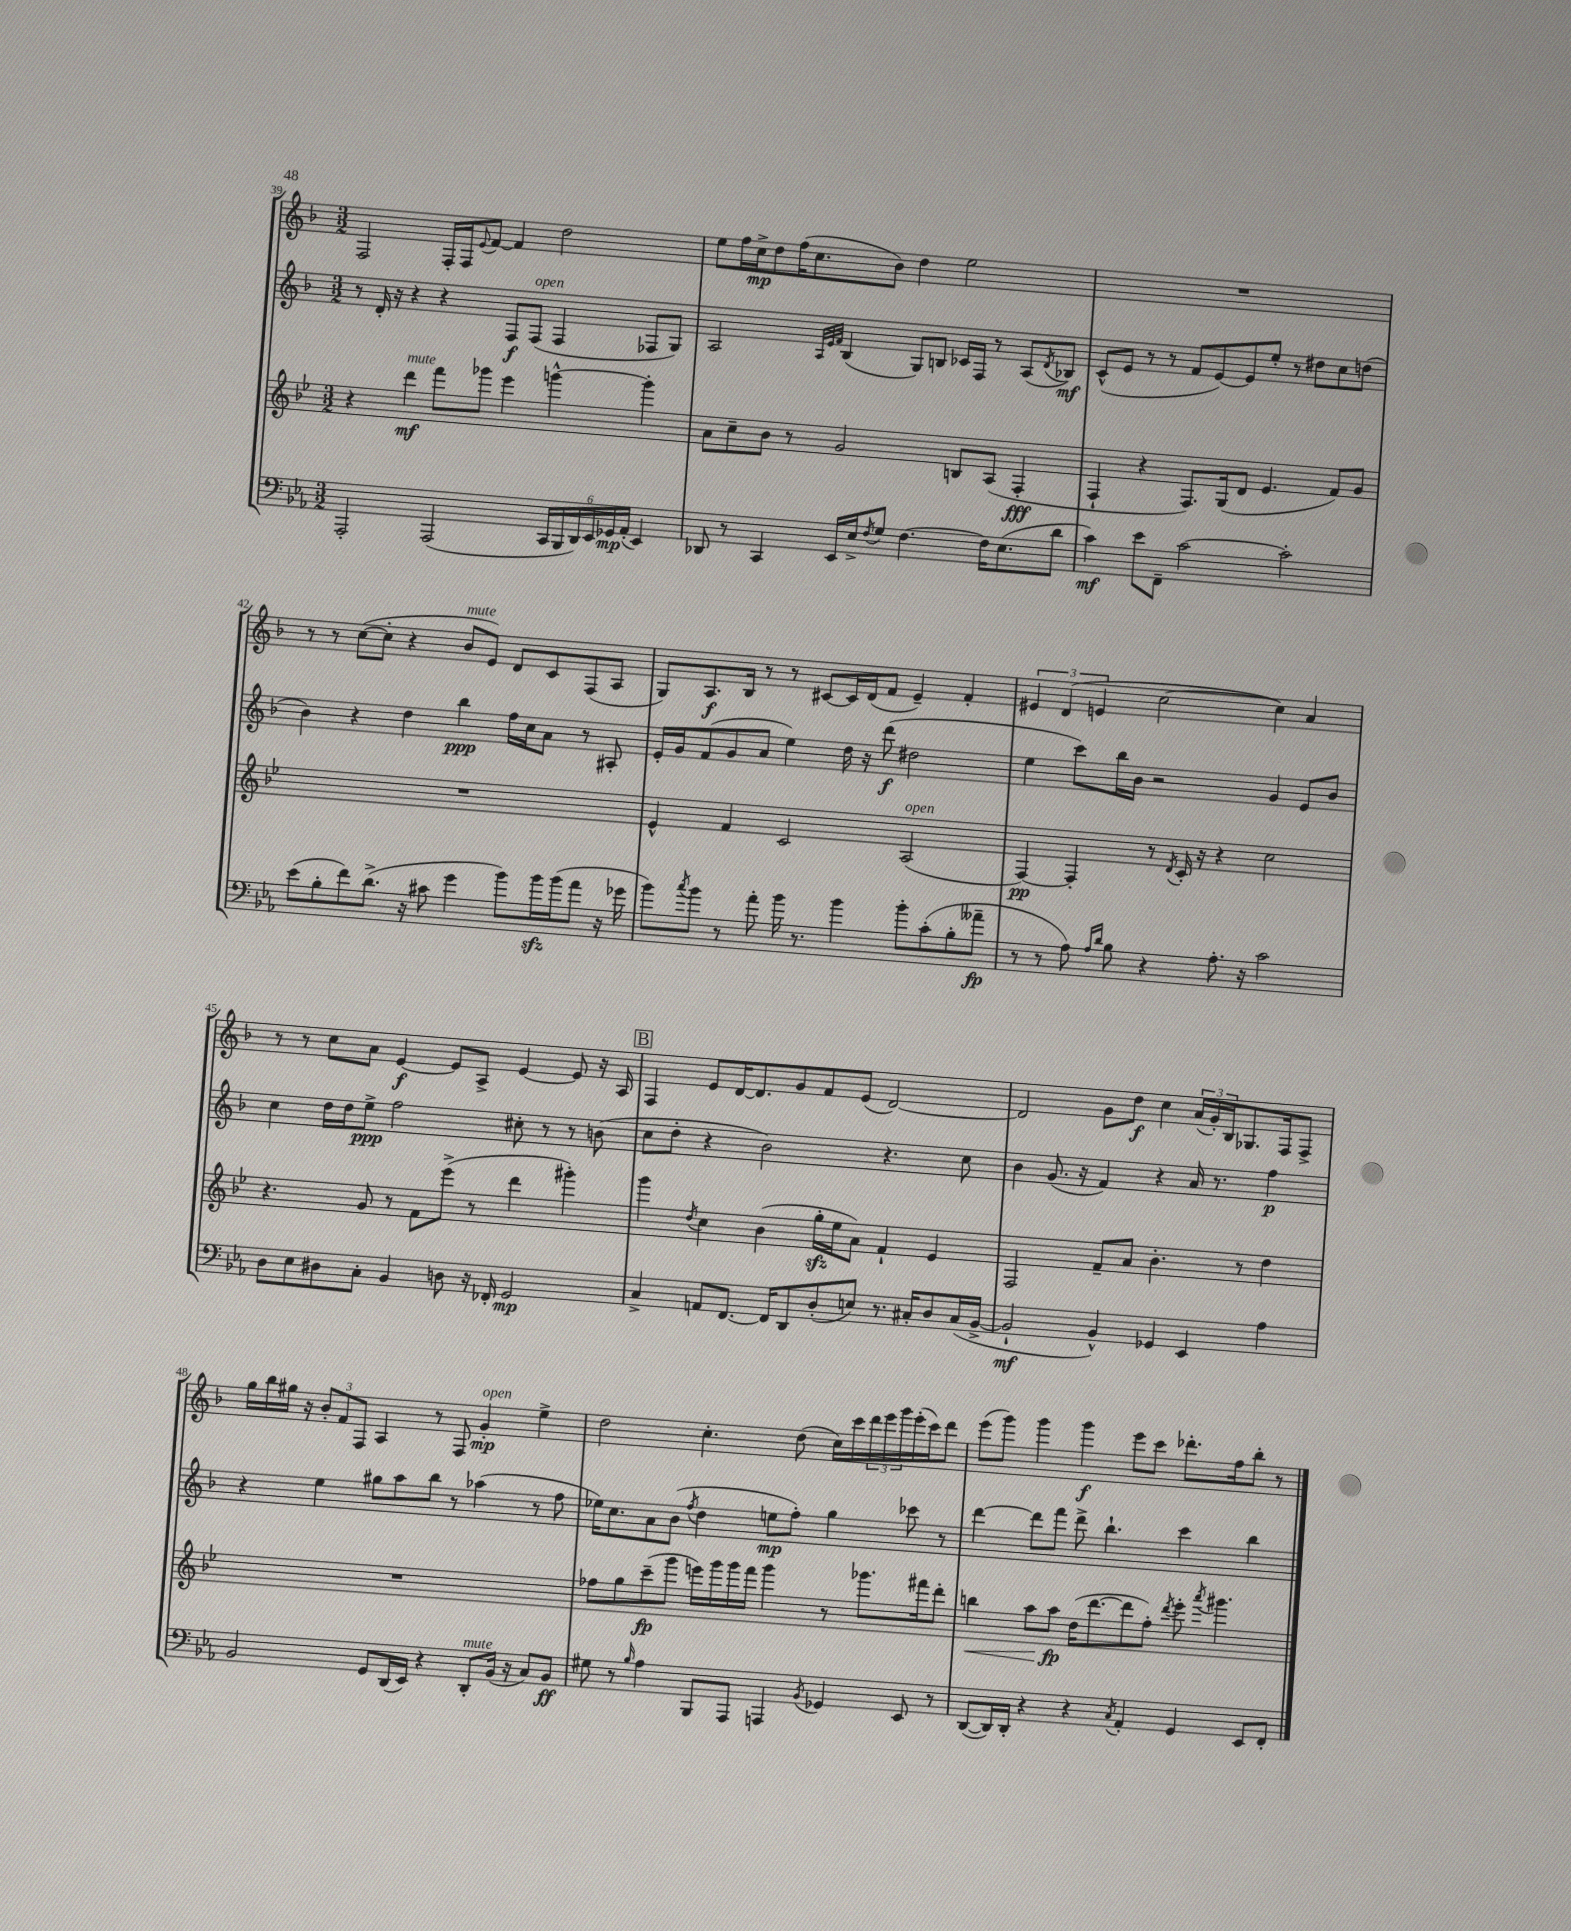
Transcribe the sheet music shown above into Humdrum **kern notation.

**kern	**kern	**kern	**kern
*staff4	*staff3	*staff2	*staff1
*clefF4	*clefG2	*clefG2	*clefG2
*k[b-e-a-]	*k[b-e-]	*k[b-]	*k[b-]
*M3/2	*M3/2	*M3/2	*M3/2
2AAA-'	4r	8r	2F
.	.	16d'	.
.	.	16r	.
.	4ddd	4r	.
(2AAA-	8fff	4r	16F'
.	.	.	16F
.	.	.	8qqe
.	8ggg-	.	[8f
.	4eee-	8F	4f]
.	.	(8F	.
24CC	[4ggg^^	4F	2dd
24BBB-	.	.	.
24DD)	.	.	.
24EE-	.	.	.
24GG-	.	.	.
(24AA-'	.	.	.
4EE-)	4ggg']	8F-	.
.	.	8G)	.
=	=	=	=
8DD-	8a	2A	8ee
8r	8cc~	.	16ff
.	.	.	16cc^
4CC	8b-	.	8dd
.	8r	.	(16ff
.	.	.	8.cc
.	.	32qqA	.
.	.	32qqe	.
.	.	32qqf	.
16EE-	2g	(4B-	.
16E-^	.	.	.
8qF	.	.	.
8G	.	.	8b-)
[4.F	.	8G)	4dd
.	.	8B	.
.	8B	16c-	2ee
.	.	16F	.
16F]	(8A	8r	.
(8.E-	.	.	.
.	4F'	(8A	.
.	.	8qd	.
8d	.	8B-)	.
=	=	=	=
4c)	4F`	(8c^^	1.r
.	.	8e	.
8e-	4r	8r	.
8FF~	.	8r	.
[2c	8.F)	8f	.
.	.	[8e)	.
.	(16G	.	.
.	8d	8e]	.
.	4.e-	8ee'	.
2c']	.	8r	.
.	.	8dd#	.
.	8f)	8cc	.
.	8g	(8dd	.
=	=	=	=
(8e-	1.r	4b-)	8r
8B-'	.	.	8r
8f)	.	4r	([8cc
(8.d^	.	.	8cc']
.	.	4dd	4r
16r	.	.	.
8c#	.	.	.
4g	.	4bb-	8b-
.	.	.	8e)
8b-)	.	16ff	8d
.	.	16cc	.
16b-	.	8a	8c
(16b-	.	.	.
8a-	.	8r	(8F
16r	.	8A#'	8A
16g-	.	.	.
=	=	=	=
8b-)	4e-^^	16e'	8G)
.	.	16g	.
8qcc	.	.	.
8b-	.	(8f	8.A
8r	4f	8g	.
.	.	.	16B-
8a-'	.	8a	8r
16b-	2c	4ee)	8r
8.r	.	.	.
.	.	.	[8c#
4b-	.	16dd	16c#]
.	.	16r	(16d
.	.	(8ddd	8f
8b-'	(2A	2dd#	4e~)
(8c'	.	.	.
8B-'	.	.	4f'
8a--~	.	.	.
=	=	=	=
8r	[4F)	4ee	6e#
8r	.	.	.
.	.	.	(6d
8A-)	4F']	8ccc)	.
.	.	.	6e
16qqA-	.	.	.
16qqd	.	.	.
8B-	.	16bb-	.
.	.	16b-	.
4r	8r	2r	[2cc
.	8qd	.	.
.	16c'	.	.
.	16r	.	.
8.A-'	4r	.	.
16r	.	.	.
2c	2cc	4g	4cc])
.	.	8e	4a
.	.	8b-	.
=	=	=	=
8D	4.r	4cc	8r
8E-	.	.	8r
8D#	.	16dd	8cc
.	.	16dd	.
8C'	8g	8ee^	8a
4BB-	8r	2ff	[4e
.	8f	.	.
8D	(8eee-^	.	8e]
16r	8r	.	8A^
16FF-'	.	.	.
2GG	4ddd	8cc#'	[4e
.	.	8r	.
.	4ggg#')	8r	8e]
.	.	(8b	16r
.	.	.	16A
=	=	=	=
4C^	4ggg	8cc	4F
.	.	8dd'	.
.	8qdd	.	.
8AA	4cc	4r	8e
[8.FF	.	.	[16d
.	.	.	8.d]
.	(4b-	2b-)	.
16FF]	.	.	.
8DD	.	.	8g
(8D'	16gg'	.	8f
.	16ee-	.	.
8E)	8a)	.	(8e
8.r	4f`	4.r	[2d)
16C#'	.	.	.
8D	4e-	.	.
(16C#	.	8cc	.
[16BB-^	.	.	.
=	=	=	=
2BB-`]	2F	4b-	2d]
.	.	(8.g	.
.	.	16r	.
4BB-^^)	8f~	4f)	8g
.	8a	.	8dd
4GG-	4.b-'	4r	4cc
4EE-	.	16a	(24a
.	.	.	24g')
.	.	8.r	.
.	.	.	24B-
.	8r	.	8.G-
4A-	4dd	4ff	.
.	.	.	16F
.	.	.	8F^
=	=	=	=
2BB-	1.r	4r	16gg
.	.	.	16bb-
.	.	.	16gg#
.	.	.	16r
.	.	4ee	12b-'
.	.	.	12f
.	.	.	12F
8GG	.	8gg#	4A
(16DD	.	8aa	.
16EE-)	.	.	.
4r	.	8bb-	8r
.	.	8r	8F
8DD'	.	(4aa-	4g'
(16BB-	.	.	.
16r	.	.	.
8C)	.	8r	4ee^
8BB-	.	8ff	.
=	=	=	=
8G#	8ff-	16ee-)	2dd
.	.	8.cc	.
8r	8gg	.	.
16qqB-	.	.	.
4A-	(8ccc~	8a	.
.	8ggg	(8b-	.
.	.	8qff	.
8BBB-	16eee)	4dd	4.cc'
.	16ggg	.	.
8AAA-	16ggg	.	.
.	16fff	.	.
4AAA	4ggg	8ee	.
.	.	8ff')	(8dd
8qBB-	.	.	.
4GG-	8r	4gg	16cc)
.	.	.	16ccc
.	8.ggg-	.	24ddd
.	.	.	24eee
.	.	.	24ggg
8EE-	.	8ccc-	(16eee'
.	16fff#	.	16ccc)
8r	8ddd'	8r	8ddd
=	=	=	=
([8DD	4bb	[4ddd	(8eee
16DD])	.	.	8ggg)
16DD'	.	.	.
4r	8aa	8ddd]	4ggg
.	8aa	8fff	.
4r	(16dd	8ddd^	4ggg
.	[8.ddd	.	.
.	.	4.bb-`	.
8qC	.	.	.
4AA-'	8ddd]	.	8eee
.	8ff')	.	8ccc
.	8qddd	.	.
4GG	8eee-'	4ccc	8.ddd-'
.	8qaaa	.	.
.	4.ggg#	.	.
.	.	.	16ff
8EE-	.	4bb-	8bb-'
8FF'	.	.	8r
==	==	==	==
*-	*-	*-	*-
